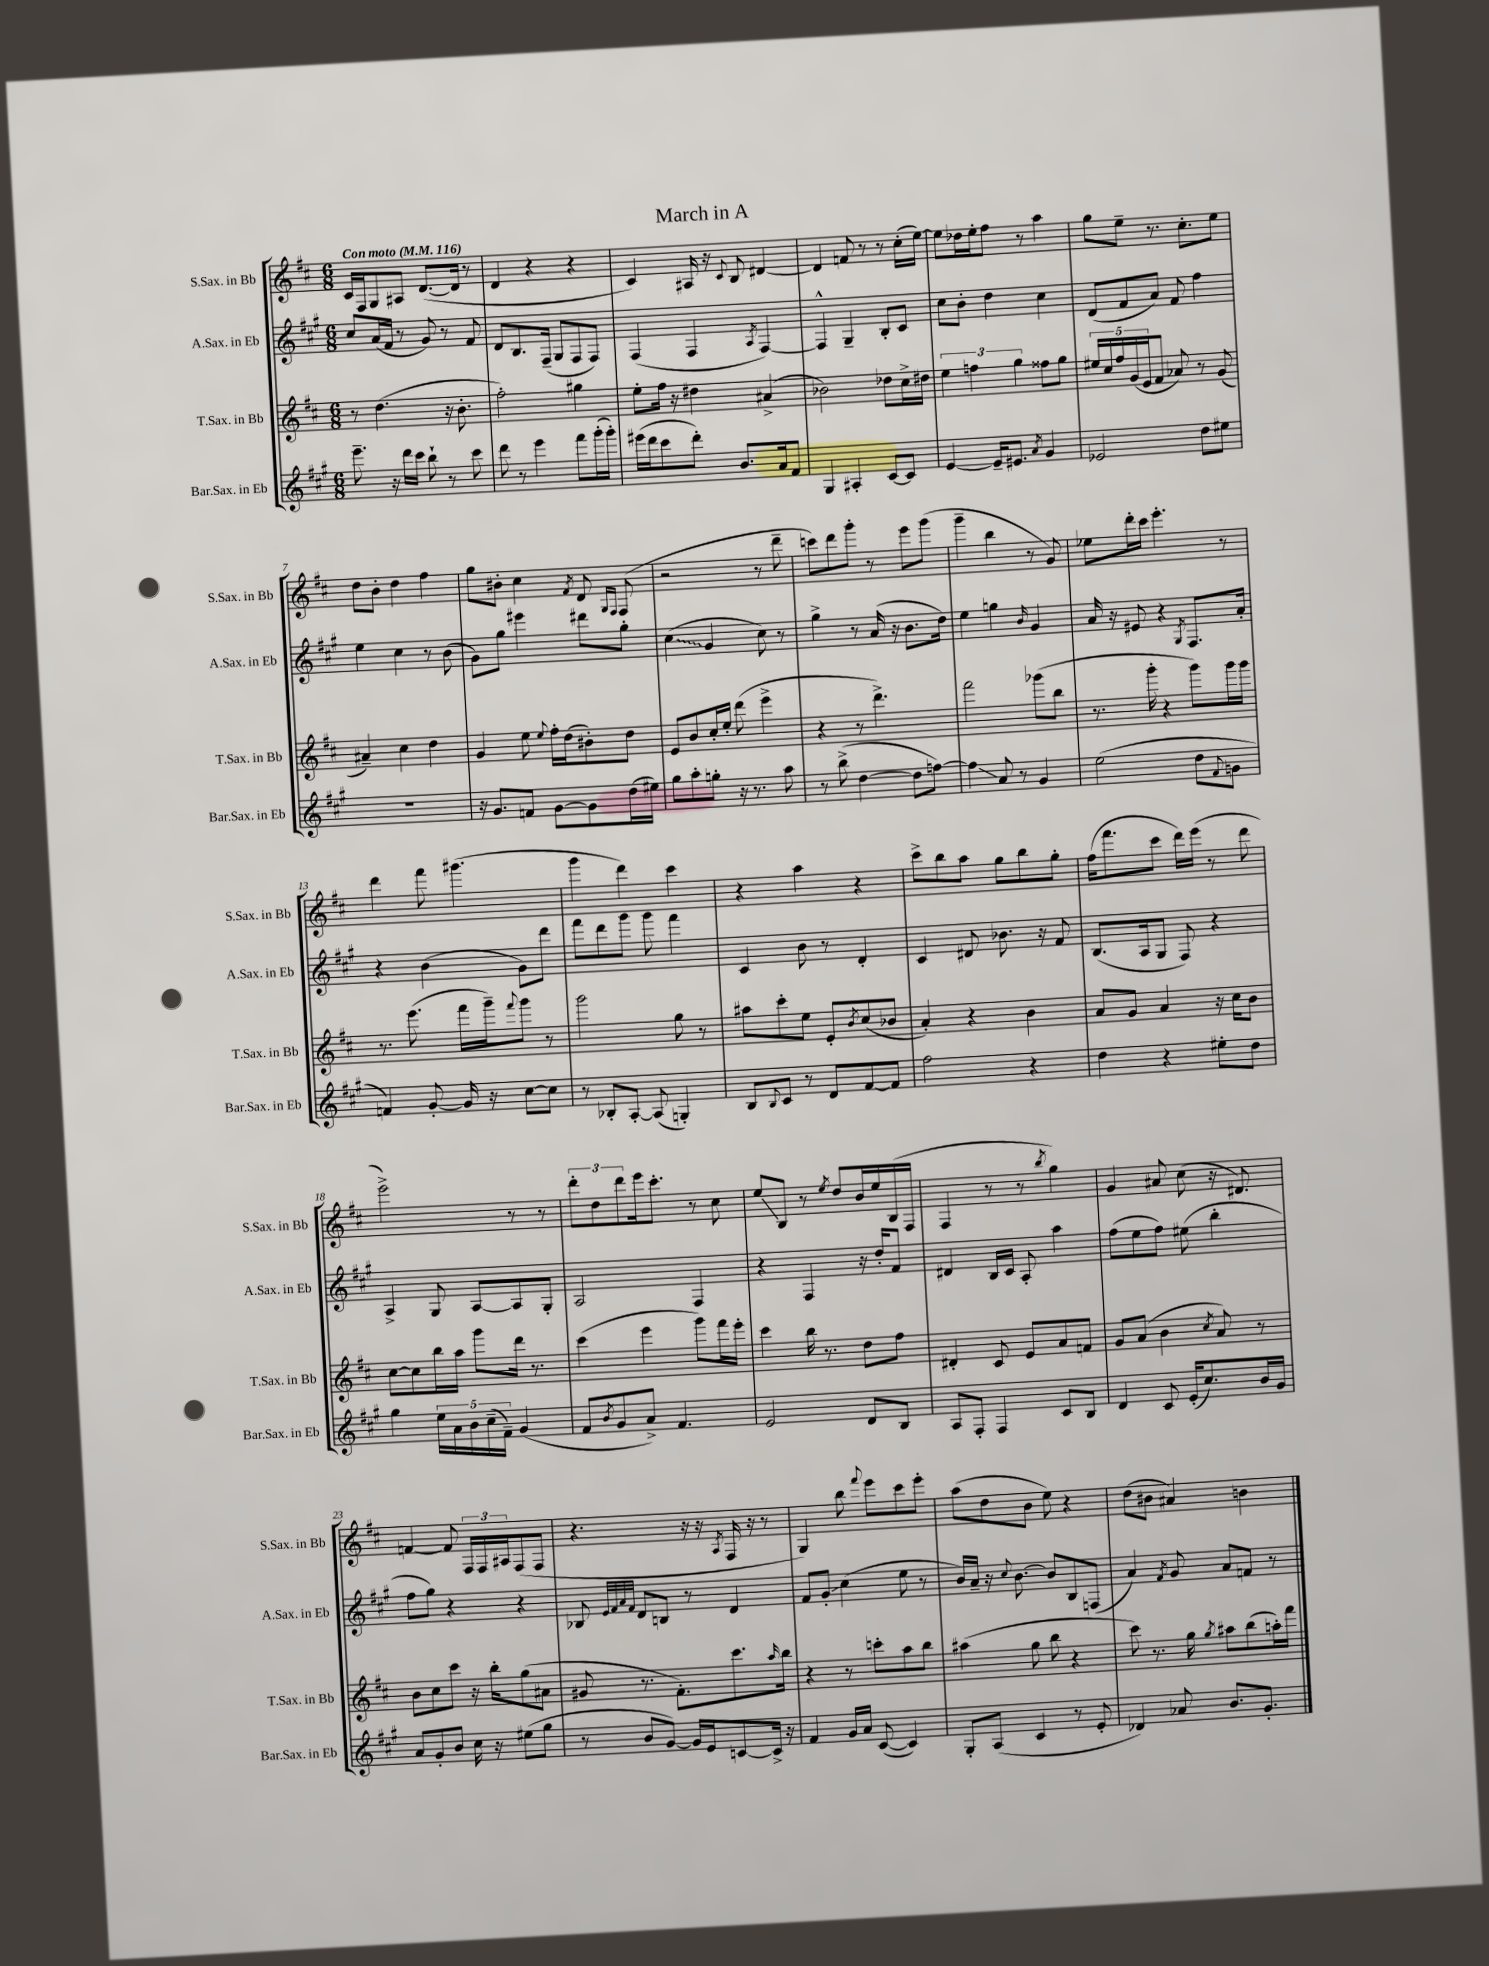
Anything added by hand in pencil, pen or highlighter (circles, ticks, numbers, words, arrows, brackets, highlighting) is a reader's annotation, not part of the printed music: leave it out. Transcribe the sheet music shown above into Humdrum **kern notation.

**kern	**kern	**kern	**kern
*staff4	*staff3	*staff2	*staff1
*clefG2	*clefG2	*clefG2	*clefG2
*k[f#c#g#]	*k[f#c#]	*k[f#c#g#]	*k[f#c#]
*M6/8	*M6/8	*M6/8	*M6/8
*MM116	*MM116	*MM116	*MM116
8.eee~	8r	8cc#	16c#
.	.	.	16F#
.	(4.dd	(16a	8G
16r	.	16f#	.
16ddd	.	8r	8A#
16ccc#	.	.	.
8bb`	.	8g#)	([8.d
8r	16r	8r	.
.	8.b'	.	16d]
8ccc#	.	8f#	8r
=	=	=	=
8ddd	2ff#')	8d	4d
8r	.	8.B	.
4eee	.	.	4r
.	.	(16F#~	.
.	.	8G#	.
8fff#	4gg#	8F#	4r
(16ggg#'	.	8F#)	.
16ggg#')	.	.	.
=	=	=	=
(16eee#	8ee'	(4F#	4c#)
16ddd	.	.	.
8ccc#	16ff#	.	.
.	16r	.	.
8ddd')	4dd#	4F#	16A#
.	.	.	16r
.	.	.	8qqc#
8.b	.	.	8B
.	.	8qA	.
.	(4a#^	[4F#)	[4d#
16a	.	.	.
8f#	.	.	.
=	=	=	=
4G#	2b-)	4F#^^]	4d#]
4A#'	.	4G#~	8f
.	.	.	8r
[8c#	8dd-	8B'	8r
8c#]	16cc#^	8c#	(16cc#'
.	16dd#	.	[16ee)
=	=	=	=
[4e	6ee	8cc#	8ee]
.	.	8b'	16dd-
.	6ff	.	.
.	.	.	16ee'
16e~]	.	4dd	8ff#
8.e#	.	.	.
.	6gg	.	.
.	.	.	8r
8qa	.	.	.
4g#	8ff##	4cc#	4aa
.	8gg	.	.
=	=	=	=
2e-	20ee#	(8d	8gg
.	20cc#	.	.
.	20ff#	.	.
.	.	8f#	8ee~
.	(20g	.	.
.	20e	.	.
.	8f#	8a)	8.r
.	8a-)	8f#	.
.	.	.	8.cc#'
8dd	8r	4ff#	.
8ee#	(8g	.	8ee
=	=	=	=
2.r	4a#~)	4ee	8dd
.	.	.	8b'
.	4cc#	4cc#	4dd
.	4dd	8r	4ff#
.	.	(8b	.
=	=	=	=
16r	4g	8g#)	8gg
8.g#	.	.	.
.	.	8gg#	8b#'
8f	8ee	4eee#	4cc#
.	8qqee	.	.
[8g#	16ff#'	.	.
.	(16dd	.	.
.	.	.	8qf#
8g#]	8b#')	8ddd#	8d
.	.	.	16qqG
.	.	.	16qqF#
(16dd	8dd	8gg#'	(8F#
16ee#)	.	.	.
=	=	=	=
8gg#	8e	(4cc#	2r
8aa'	8b	.	.
8gg'	16cc#'	4g#	.
.	16ee'	.	.
16r	(8ddd	.	.
8.r	.	.	.
.	4eee^	8cc#)	8r
8aa	.	8r	8ddd~
=	=	=	=
8r	4r	4gg#^	8ccc)
(8bb^	.	.	8ddd
[4dd	8r	8r	8ggg'
.	4.ddd^)	(16a	8r
.	.	16r	.
8dd]	.	8.b	8eee
[8ff)	.	.	(8ggg
.	.	16dd)	.
=	=	=	=
4ff]	2fff#	4ee	4ggg~
8a	.	4gg	4bb
8r	.	.	.
.	.	16qqb	.
4g#	(8ggg-	4g#	8r
.	8bb	.	8g)
=	=	=	=
(2ee	8.r	16a	8ee-
.	.	16r	.
.	.	8e#	16ddd'
.	16ggg'	.	16ccc#
.	4r	4r	4.eee'
.	.	8qG#	.
8dd	8ggg)	8.F#	.
8qqf#	.	.	.
8g	16ggg	.	8r
.	16ggg	16a'	.
=	=	=	=
4f)	8.r	4r	4ddd
.	(8.eee	.	.
[8g#'	.	(4b	8fff#
16g#]	16fff#	.	(4.ggg#
16r	16ggg~)	.	.
.	8qqfff#	.	.
[8cc#	8ggg	8g#)	.
8cc#]	8r	8ddd	.
=	=	=	=
8r	2ggg	8fff#	4ggg
8B-'	.	8ddd	.
[8A'	.	8ggg#	4ddd)
(8A]	.	8ggg#	.
4G')	8gg	4fff#	4ccc#
.	8r	.	.
=	=	=	=
8B	8aa#	4c#	4r
8qqB	.	.	.
8c#	8ccc#'	.	.
8r	8ee	8b	4aa
8d	8e'	8r	.
.	8qb	.	.
[8f#	(8cc#	4d'	4r
8f#]	8b-	.	.
=	=	=	=
2ff#	4a')	4c#	8ccc#^
.	.	.	8bb
.	4r	8d#	8aa
.	.	8.b-	8gg
4r	4b	.	8bb
.	.	16r	.
.	.	8f#	8gg'
=	=	=	=
4dd	8a	(8.B	(16ff#
.	.	.	8.fff#
.	8g	.	.
.	.	16A	.
4r	4a	8G#	8ccc#
.	.	8F#)	16ddd)
.	.	.	(16eee
8ee#'	16r	4r	8r
.	16cc#	.	.
8dd	8b	.	8ddd
=	=	=	=
4gg#	[8cc#	4A^	2eee^)
.	8cc#]	.	.
20ee	16bb	8G#	.
20a	.	.	.
.	16aa	.	.
20b	.	.	.
.	8ggg	[8A	.
(20cc#~	.	.	.
20f#~)	.	.	.
(4g#	16ddd	8A]	8r
.	8.r	.	.
.	.	8G#'	8r
=	=	=	=
8f#	(4ccc#	2A	12ddd'
.	.	.	12dd
8qb	.	.	.
8g#	.	.	.
.	.	.	12ddd
8a^)	4eee	.	16eee
.	.	.	8.ccc#'
4.f#	.	.	.
.	8ggg)	4F#	8r
.	16fff#	.	8cc#
.	16eee'	.	.
=	=	=	=
2e	4ccc#	4r	8ee
.	.	.	8B
.	16bb	4F#	8r
.	8.r	.	.
.	.	.	8qee
.	.	.	8dd
8d	8dd	16r	16b
.	.	16dd'	16ee
8B	8ff#	8f#	(16B
.	.	.	16F#
=	=	=	=
8A	4d#'	4d#	4F#
8F#'	.	.	.
4F#	8c#	16B	8r
.	.	16c#	.
.	8e	8A'	8r
.	.	.	8qbb
8c#	8a	4aa	4gg)
8B	8f	.	.
=	=	=	=
4d	8g	(8ff#	4g
.	(8a	8ee	.
8c#	4b	8ff#)	8a#
(16e'	.	(8ee#	(8cc#
8.cc#)	.	.	.
.	8qcc#	.	.
.	8a)	4bb'	16r
.	.	.	8.d#)
16b	8r	.	.
16g#	.	.	.
=	=	=	=
8a	8b	8ff#	[4f
8g#'	8cc#	8gg#)	.
8b	8ccc#	4r	8f]
16cc#	16r	.	24F#
.	.	.	24F#
16r	16bb'	.	.
.	.	.	24A#
(8ee#	(8gg	4r	(8F#
8gg#	8a#	.	8F#
=	=	=	=
8r	8g#	8B-	4.r
.	.	32qqe	.
.	.	32qqf#	.
.	.	32qqa	.
.	.	32qqf#	.
8b	8.r	8d	.
[8g#)	.	8B	.
.	8.f#')	.	.
16g#]	.	8r	16r
16e	.	.	16r
.	.	.	8qA
[8c	8.ccc#	4d	16F#
.	.	.	16r
16c^]	.	.	8r
.	16qqaa	.	.
16r	16bb	.	.
=	=	=	=
4f#	4r	8f#	4G)
.	.	8g#'	.
16g#	8r	(4cc#	8bb
16a	.	.	.
.	.	.	8qqfff#
([8c#	8ccc'	.	8eee
4c#])	8aa	8ee	8ccc#
.	8bb	8r	8eee'
=	=	=	=
8G#'	(4aa#	16b)	(8aa
.	.	16a~	.
(8A	.	16r	8dd
.	.	8qqcc#	.
.	.	[8.b	.
4c#	8gg	.	8b
.	8bb	8b]	8ee)
8r	4r	8B	4r
8e'	.	(8F	.
=	=	=	=
4d-)	8ccc#)	4a)	(8dd
.	8.r	.	8b#
.	.	8qf#	.
8a-	.	8g#	4a#)
.	16gg	.	.
.	8qgg	.	.
8.b	8aa#	8a	.
.	(8bb	8f	4b
8.g#'	.	.	.
.	16aa')	8r	.
.	16fff#	.	.
==	==	==	==
*-	*-	*-	*-
